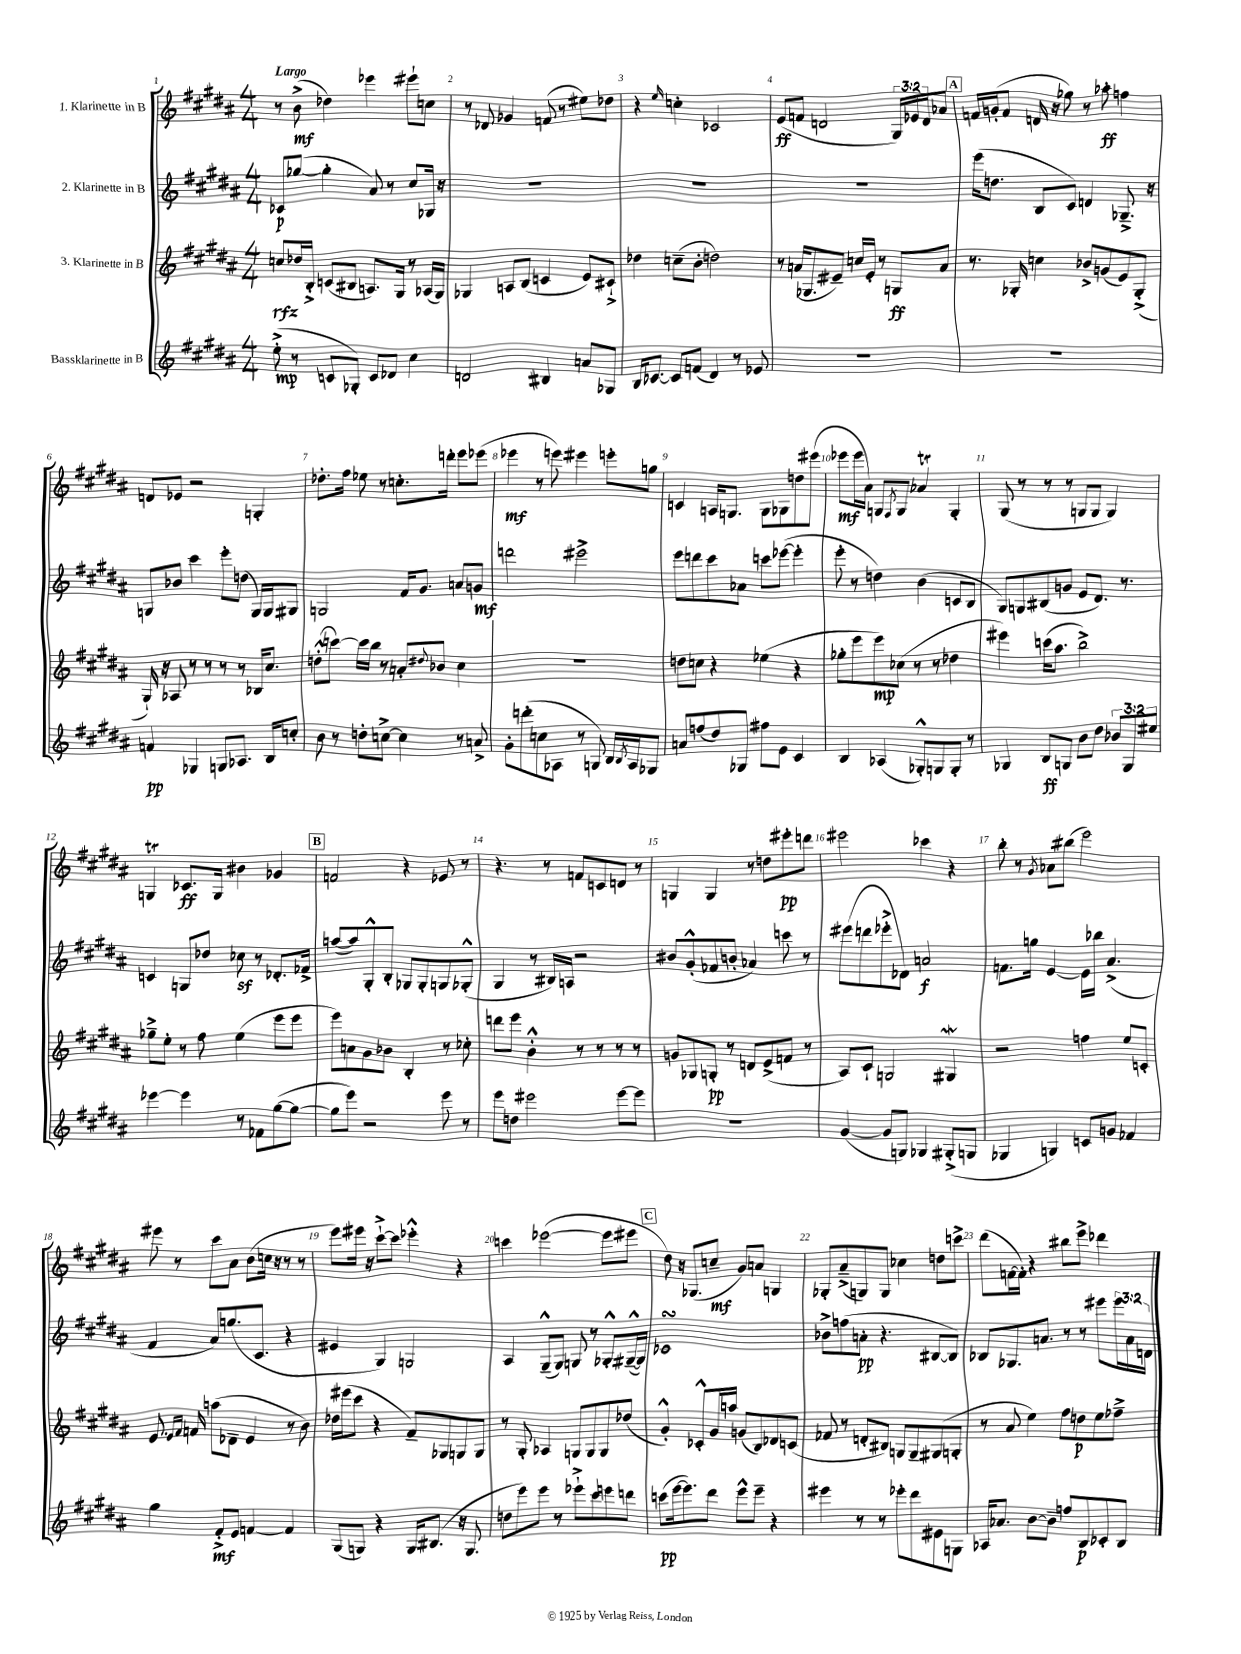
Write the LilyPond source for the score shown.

<<
\new StaffGroup <<
\new Staff = "s0" \with { instrumentName = "1. Klarinette in B" } {
    \clef treble \key b \major \numericTimeSignature \time 4/4 \override Staff.TupletNumber.text = #tuplet-number::calc-fraction-text \tempo "Largo"
    r8 b'8->\mf( des''4) ees'''4 eis'''8-! c''8 |
    r8 des'8 ges'4 f'8( r8 eis''8) des''8 |
    r4 \grace { e''16 } c''4-. ces'2 |
    e'8\ff( f'8 d'2 \tuplet 3/2 { gis16) ees'16 d'16 } aes'8 |
    \mark \markup { \box "A" } f'16 g'16-.( f'8 d'16 r16 ges''8) r8 aes''8-.\ff f''4 |
    d'8 ees'8 r2 g4-. |
    des''8.-. fis''16 ees''8 r8 c''8.-. d'''16-. e'''8 ees'''8( |
    ees'''4\mf r8 e'''8) eis'''4 e'''8-. g''8 |
    c'4 a16 g8. g8 ges8 d''8 eis'''8( |
    ees'''8\mf ees'''16 ais'16) g8 \acciaccatura { fis8 } g8 aes'4\trill g4-. |
    gis8( r8 r8 r8 g8 g8 g4) |
    g4\trill ces'8.\ff g16 bis'4 ges'4 |
    \mark \markup { \box "B" } f'2 r4 ees'8 r8 |
    r4. r8 f'8 c'8 d'8 r8 |
    g4 g4 r8 d''8 eis'''8-.\pp d'''8 |
    eis'''2 ces'''4 r4 |
    b''8-. r8 \acciaccatura { gis'8 } aes'8 bis''8( e'''2) |
    eis'''8 r8 cis'''8 ais'8 b'8( c''16 r16 r8 r8 |
    e'''8) eis'''16 r16 cis'''8~-!-> cis'''8 ees'''4-.-^ r4 |
    c'''4 ees'''2~( ees'''8 eis'''8 |
    \mark \markup { \box "C" } dis''8) r16 ges8.( c''8--\mf gis'8) a'8 g4 |
    ges8-. ais'8--->( g8) g8 ces''4 d''8 c'''8-> |
    dis'''8( f'16~ f'16-.) r4 bis''8 e'''8-> des'''4 \bar "|." |
}
\new Staff = "s1" \with { instrumentName = "2. Klarinette in B" } {
    \clef treble \key b \major \numericTimeSignature \time 4/4 \override Staff.TupletNumber.text = #tuplet-number::calc-fraction-text
    ces'8\p ges''8~( ges''4-. ais'8) r8 cis''8 ges16 r16 |
    R1 |
    R1 |
    R1 |
    \mark \markup { \box "A" } e'''16( d''8. b8 cis'8) d'4 ges8.---> r16 |
    g8 bes'8 cis'''4 e'''8-. d''8( g16) g16 gis8 |
    g2 fis'16 gis'8. a'8 g'8\mf |
    d'''2 eis'''2-> |
    e'''8 d'''8 cis'''8 aes'8 c'''8 ees'''8~( ees'''4-. |
    e'''8-. r8 d''4) b'4( c'8 b8 |
    gis8) g8 bis8( g'8 e'8 dis'8.) r8. |
    c'4 g8 des''8 ces''8\sf r8 des'8.-. fes'16-> |
    \mark \markup { \box "B" } a''8~( a''8) gis8-.-^ b8-. ges8 ges8-. g8 ges8-.-^( |
    gis4 r8 bis16) a16 r2 |
    bis'8 gis'8-.-^( fes'8 b'8-. aes'4) c'''8 r8 |
    eis'''8( d'''8 ees'''8-.-> des'8) a'2\f |
    f'8. g''16 e'4~ e'16 bes''16 ais'4.->( |
    fis'4 ais'8) g''8.( cis'8. r4 |
    eis'4 gis4) g2 |
    ais4 gis8---^( gis8) g8 r8 ges8-.-^ gis16~---^( gis16) |
    \mark \markup { \box "C" } ces'1\turn |
    bes'8-> f''8( a'8-.\pp r4. bis8~ bis8) |
    bes8 ges8. a'8. r8 r8 eis'''8 \tuplet 3/2 { eis'''16 a'16 d'16 } \bar "|." |
}
\new Staff = "s2" \with { instrumentName = "3. Klarinette in B" } {
    \clef treble \key b \major \numericTimeSignature \time 4/4
    c''8\rfz des''16 b16-.-> c'8( bis8 a8.) gis16 r8 aes16( gis16) |
    ges4 a8 b8( c'4 e'8) cis'8-!-> |
    des''4 c''8--( b'8-. d''2) |
    r8 a'16( ges8. eis'8--) c''16 eis'16-. r8 g8\ff a'8 |
    \mark \markup { \box "A" } r8. ges16-. c''4 bes'8-> g'8( e'8) ges8-.->( |
    gis16-!) r16 aes8 r8 r8 r8 r8 bes16 cis''8. |
    d''8-.-^( c'''8~) c'''16 b''16 r8 a'8-. \appoggiatura { dis''8 } bes'8 cis''4 |
    R1 |
    d''8 c''8 r4 ees''4( r4 |
    ges''8-. e'''8 e'''8\mp) ces''8( r8 r8 des''4 |
    eis'''4) c'''16( ais''8. b''2->) |
    ges''8---> e''8-. r8 fis''8 e''4( e'''8 e'''8 |
    \mark \markup { \box "B" } e'''8) a'8 gis'8 bes'8 b4-. r8 ces''8-. |
    d'''8 e'''8 b'4-.-^ r8 r8 r8 r8 |
    g'8 ges8 g8-.\pp r8 d'8 e'8->( f'8 r8 |
    ais8) cis'8-! g2 gis4\mordent |
    r2 f''4 e''8 c'8-. |
    e'8. \grace { e'16 fis'16 } f'16 a''8( des'8-- e'4 r8 b'8) |
    des''16 eis'''16( cis'''8 r4 fis'8--) ges8 g8 g8 |
    r8 gis8-. aes4 g8 g8 g8 des''8( |
    \mark \markup { \box "C" } gis'4-.-^) ces'8-.-^ gis'16 a''16 g'8( b8) des'8 c'8( |
    fes'8 r8 d'8-. bis8) g8 g8-- gis8( g8-. |
    r8 ais'8 e''4) fis''8 d''8\p e''8 fes''8---> \bar "|." |
}
\new Staff = "s3" \with { instrumentName = "Bassklarinette in B" } {
    \clef treble \key b \major \numericTimeSignature \time 4/4 \override Staff.TupletNumber.text = #tuplet-number::calc-fraction-text
    e''8-.->\mp( r8 c'8 ges8-.) c'8 des'8 cis''4 |
    d'2 bis4 a'8 ges8 |
    b16 ces'8.~ ces'8 f'8( dis'4) r8 ees'8 |
    R1 |
    \mark \markup { \box "A" } r1 |
    f'4\pp ges4 g8 aes8. b16 c''8-. |
    b'8 r8 d''8-. c''8~-> c''4 r8 a'8-> |
    gis'8-. d'''8-.( c''8 aes8 r8 g8) b16 \acciaccatura { b8 } aes16 ges8 |
    a'8 f''8( dis''8) ges8 fis''8 e'8 cis'4 |
    b4 aes4( ges8-.-^) g8 g8-. r8 |
    ges4 b8\ff g8 b'8 dis''8 \tuplet 3/2 { bes'8 g8 eis''8 } |
    ees'''4~ ees'''4 r8 fes'8 gis''8~( gis''8~ |
    \mark \markup { \box "B" } gis''8 e'''8) r2 e'''8 r8 |
    e'''8 d''8 eis'''2 eis'''8~ eis'''8 |
    R1 |
    gis'4~( gis'8 g8) ges4 gis8-.->( g8 |
    ges4 g4) c'8 g'8 fes'4 |
    gis''4 fis'8-.->\mf e'8 f'4~ f'4 |
    gis8( g8) r4 g16 bis8.( r16 g8. |
    d''8 e'''8) e'''8 r8 ees'''8-!-> cis'''8 e'''8 d'''8 |
    \mark \markup { \box "C" } c'''8\pp( e'''16~ e'''8.) dis'''8 e'''8-^ e'''8-- r4 |
    eis'''4 r8 r8 ees'''8-. dis'''8 eis'8 g8 |
    aes16 aes'8. b'8~ b'8-- f''8 b8\p ces'8-. b8 \bar "|." |
}
>>
>>
\layout { \context { \Score \override BarNumber.break-visibility = ##(#f #t #t) barNumberVisibility = #all-bar-numbers-visible } }
